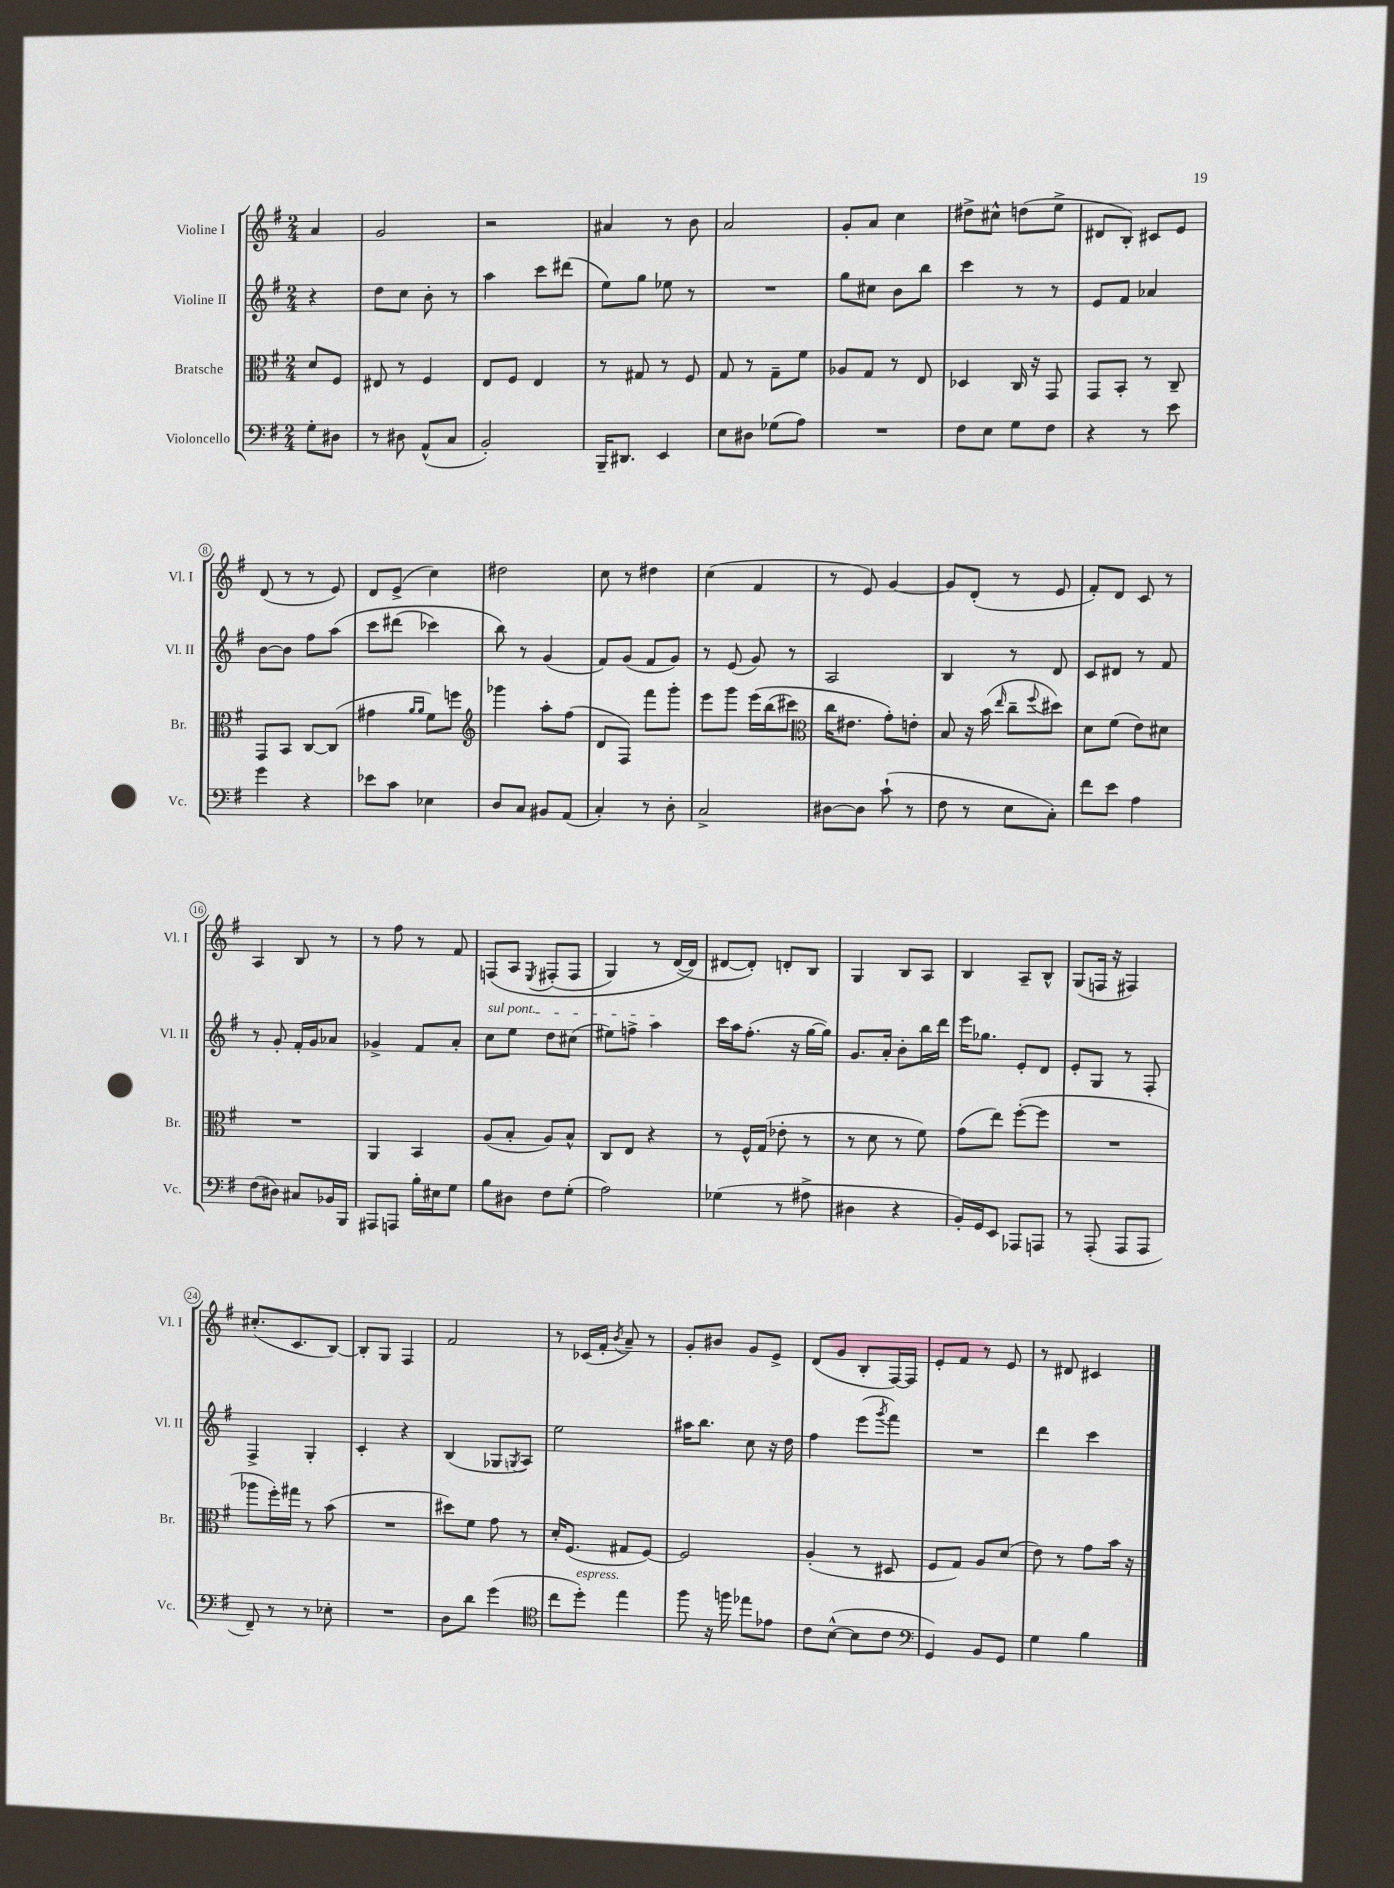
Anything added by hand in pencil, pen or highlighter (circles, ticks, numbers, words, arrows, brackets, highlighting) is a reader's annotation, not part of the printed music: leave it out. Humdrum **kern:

**kern	**kern	**kern	**kern
*staff4	*staff3	*staff2	*staff1
*clefF4	*clefC3	*clefG2	*clefG2
*k[f#]	*k[f#]	*k[f#]	*k[f#]
*M2/4	*M2/4	*M2/4	*M2/4
8G'	8d	4r	4a
8D#	8F#	.	.
=	=	=	=
8r	8E#	8dd	2g
8D#	8r	8cc	.
(8AA^^	4F#	8b'	.
8C	.	8r	.
=	=	=	=
2BB')	8E	4aa	2r
.	8F#	.	.
.	4E	8ccc	.
.	.	(8ddd#	.
=	=	=	=
16BBB~	8r	8ee)	4a#
8.DD#	.	.	.
.	8G#	8gg	.
4EE	8r	8ee-	8r
.	8F#	8r	8b
=	=	=	=
8E	8G	2r	2a
8D#	8r	.	.
(8G-	8G~	.	.
8A)	8f#	.	.
=	=	=	=
2r	8A-	8gg	8g'
.	8G	8cc#	8a
.	8r	8b	4cc
.	8E	8bb	.
=	=	=	=
8F#	4D-	4ccc	8dd#^
8E	.	.	8cc#^^
8G	16C	8r	(8dd
.	16r	.	.
8F#	8GG	8r	8ee^
=	=	=	=
4r	8GG	8e	8d#
.	8BB'	8f#	8B')
8r	8r	4a-	8c#
8e	8C~	.	8e
=	=	=	=
4g	8GG	[8b	(8d
.	8BB	8b]	8r
4r	[8C	8ff#	8r
.	(8C]	&(8aa	8e)
=	=	=	=
8e-	4g#	8ccc	8d
8c	.	(8ddd#	(8e^
.	16qqa	.	.
.	16qqa	.	.
4E-	8f#)	4ccc-)	4cc)
.	8ff	.	.
=	=	=	=
*	*clefG2	*	*
8D	4ggg-	8bb&)	2dd#
8C	.	8r	.
8BB#	8aa'	(4g	.
(8AA	(8ff#	.	.
=	=	=	=
4C')	8d	8f#)	8cc
.	8F#)	(8g	8r
8r	8fff#	8f#	4dd#
8D'	8ggg'	8g)	.
=	=	=	=
2C^	8eee	8r	(4cc
.	8ggg	(8e	.
.	&(16eee	8g)	4f#
.	(16bb	.	.
.	8ccc#)	8r	.
=	=	=	=
*	*clefC3	*	*
[8D#	16cc	2A	8r
.	8.e#	.	.
8D#]	.	.	8e)
(8c`	8g'&)	.	[4g
8r	8e'	.	.
=	=	=	=
8F#	8B	4B	8g]
8r	16r	.	(8d'
.	(16b	.	.
.	16qqee	.	.
8E	8cc~	8r	8r
.	8qqff#	.	.
8C')	8dd#)	8d	8e
=	=	=	=
8f#	8d	8c	8f#')
8e	(8f#	8d#	8d
4A	8e)	8r	8c
.	8d#	8f#	8r
=	=	=	=
(8F#	2r	8r	4A
8D#)	.	8g'	.
8C#	.	16f#'	8B
.	.	16g	.
16BB-	.	8a-	8r
16BBB	.	.	.
=	=	=	=
8AAA#	4AA	4g-^	8r
8AAA	.	.	8ff#
16B'	4BB	8f#	8r
16E#	.	.	.
8G	.	8a'	8f#
=	=	=	=
8B	(8A	8cc	&(8F
8D#	8B'	8ee	8A
.	.	.	8qE
8F#	8A)	8dd	(8F#'
(8G'	8B^^	(8cc#	8F#
=	=	=	=
2A)	8C	8ee#)	4G)
.	8E	8ff^	.
.	4r	4aa	8r
.	.	.	([16d
.	.	.	16d]&)
=	=	=	=
(4G-	8r	16ccc	[8d#
.	.	16aa	.
.	16F#^^	(8.ff#'	8d#'])
.	(16G	.	.
8r	8e-'	.	8d'
.	.	16r	.
8A#^	8r	[16gg	8B
.	.	16gg])	.
=	=	=	=
4D#	8r	8.g	4G
.	8d	.	.
.	.	16a'	.
4r	8r	8b'	8B
.	8f#)	16bb	8A
.	.	16ddd	.
=	=	=	=
16BB')	(8g	16eee	4B
16GG	.	8.gg-	.
8EE	8ee)	.	.
8AAA-	([8ff#'	8e'	8A~
8AAA	8ff#]	8d	8B^^
=	=	=	=
8r	2r	8e'	(8G
(8AAA'	.	8G	16F
.	.	.	16r
8AAA	.	8r	4F#)
8AAA	.	8F#'	.
=	=	=	=
8FF#~)	8aa-	4F#^	(8.cc#'
8r	16ff#')	.	.
.	16gg#	.	8.c
8r	8r	4G'	.
8E-'	(8b	.	[8B)
=	=	=	=
2r	2r	4c'	8B']
.	.	.	8G
.	.	4r	4F#
=	=	=	=
8D	8dd#)	(4B	2f#
8d	8f#	.	.
(4g	8g	8G-	.
.	.	8qG	.
.	8r	8A)	.
=	=	=	=
*clefC4	*	*	*
8cc	16d'	2ee	8r
.	(8.F#	.	.
8dd')	.	.	(16c-
.	.	.	16f#'
.	.	.	8qb
4ee	8G#	.	8a~)
.	[8F#)	.	8r
=	=	=	=
8ff#	2F#]	16aa#	8g'
.	.	8.bb	.
16r	.	.	8b#
16ff	.	.	.
8ee-	.	8cc	8g
8e-	.	16r	8e^
.	.	16dd	.
=	=	=	=
8c	(4A'	4ff#	(8d
([8B^^	.	.	8g
8B]	8r	(8eee	8B'
.	.	8qggg	.
8c	8D#	8fff#)	[16F#)
.	.	.	16F#]
=	=	=	=
*clefF4	*	*	*
4GG)	8F#	2r	8e'
.	8G)	.	8f#
8BB	8A	.	8r
8GG	(8d	.	8e
=	=	=	=
4G	8e)	4ddd	8r
.	8r	.	8d#
4B	8g	4ccc	4c#
.	16b	.	.
.	16r	.	.
==	==	==	==
*-	*-	*-	*-
